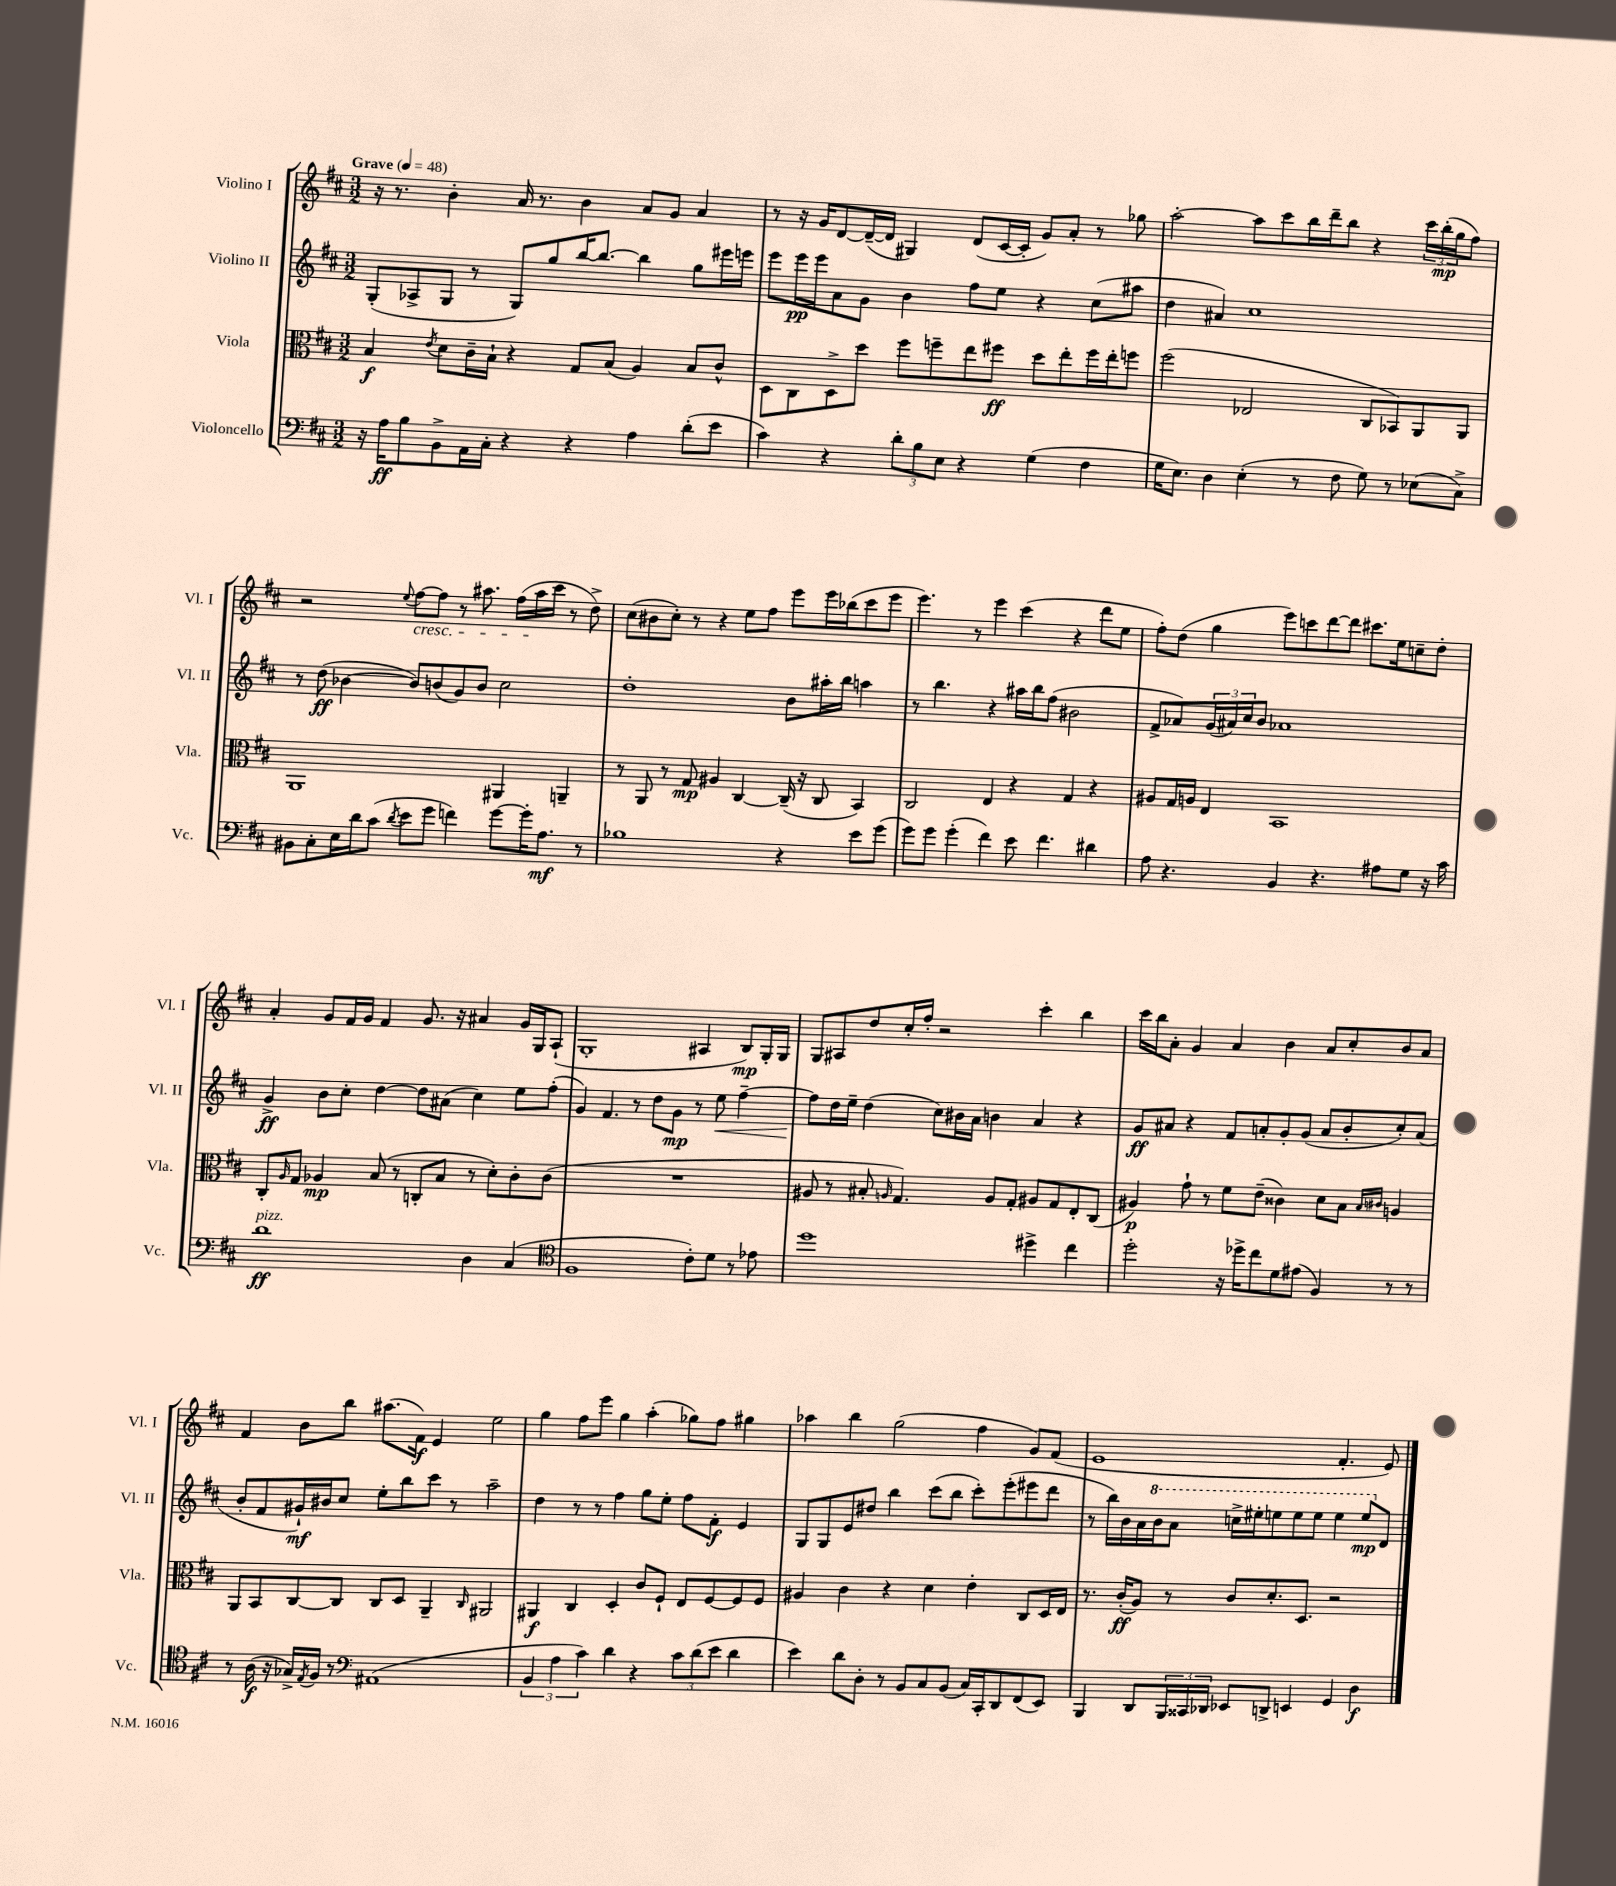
<<
\new StaffGroup <<
\new Staff = "s0" \with { instrumentName = "Violino I" shortInstrumentName = "Vl. I" } {
    \clef treble \key d \major \numericTimeSignature \time 3/2 \tempo "Grave" 4 = 48
    r16 r8. b'4-. a'16 r8. b'4 a'8 g'8 a'4 |
    r8 r16 g'16 d'8~ d'16~--( d'16 gis4) d'8( cis'16~ cis'16-. g'8) a'8-. r8 ges''8 |
    a''2~-. a''8 cis'''8 b''16 d'''16-- b''8 r4 \tuplet 3/2 { cis'''16 b''16-.\mp( g''16 } fis''8) |
    r2 \appoggiatura { e''8 } fis''8~\cresc fis''8 r8 ais''8. fis''16( ais''16\! cis'''16 r8 d''8->) |
    cis''8( bis'8 cis''8-.) r8 r4 e''8 fis''8 e'''8 e'''16 bes''16( cis'''8 e'''8 |
    e'''4.) r8 e'''4 cis'''4( r4 d'''8 e''8 |
    fis''8-.) d''8( g''4 e'''8) c'''8 d'''8~ d'''8 cis'''8. e''16 c''8-- d''8-. |
    a'4-. g'8 fis'16 g'16 fis'4 g'8. r16 ais'4 g'16 g16 a8-!( |
    g1-. ais4 b8\mp) g16-. g16 |
    g8 ais8 d''8 cis''16-. fis''16-. r2 cis'''4-. b''4 |
    cis'''16 b''16 a'8-. g'4 a'4 b'4 a'8 cis''8-. b'8 a'8 |
    fis'4 b'8 b''8 ais''8.( fis'16\f) e'4 e''2 |
    g''4 fis''8 e'''8 g''4 a''4-.( ges''8) fis''8 gis''4 |
    aes''4 b''4 g''2( fis''4 g'8) fis'8( |
    e'1 fis'4.-. e'8) \bar "|." |
}
\new Staff = "s1" \with { instrumentName = "Violino II" shortInstrumentName = "Vl. II" } {
    \clef treble \key d \major \numericTimeSignature \time 3/2
    g8-.( aes8-> g8 r8 g8) g''8 b''16~ b''8.~ b''4 g''8 eis'''16 e'''16 |
    e'''8 e'''16\pp e'''16 a'8 g'8 b'4 fis''8 e''8 r4 cis''8( ais''8 |
    d''4 ais'4) cis''1 |
    r8 d''8\ff( bes'4~ bes'8) b'8( g'8) b'8 cis''2 |
    d''1-. b'8 ais''16-. b''16 a''4 |
    r8 b''4. r4 ais''16 b''16 fis''8( bis'2 |
    fis'8-> aes'8) \tuplet 3/2 { g'16( ais'16) cis''16 } b'8 aes'1 |
    g'4->\ff b'8 cis''8-. d''4~ d''8 ais'8( cis''4) e''8 fis''8-.( |
    g'4) fis'4. r8 d''8 g'8\mp r8 e''8\< fis''4~-- |
    fis''8\! d''16 e''16-- d''4( cis''8) bis'16 a'16 b'4 a'4 r4 |
    g'8\ff ais'8 r4 fis'8 a'8-. g'8-. g'8( a'8 b'8-. cis''8-.) a'8( |
    b'8-. fis'8 gis'16-!\mf) bis'16 cis''8 e''8-. b''8 cis'''8 r8 a''2-- |
    d''4 r8 r8 fis''4 g''8 e''8-. fis''8 fis'8-.\f e'4 |
    g8 g8 e'8 dis''8 b''4 cis'''8( b''8 cis'''8-.) e'''8-.( eis'''8 d'''8 |
    r8 b''16) b'16 a'16 \ottava #1 b''16 a''8 c'''16-> eis'''16-. e'''8 e'''8 e'''8 e'''4 e'''8\mp \ottava #0 d'8 \bar "|." |
}
\new Staff = "s2" \with { instrumentName = "Viola" shortInstrumentName = "Vla." } {
    \clef alto \key d \major \numericTimeSignature \time 3/2
    b4\f \acciaccatura { e'8 } d'8 cis'16-- b16-! r4 g8 b8( a4) b8 cis'8-^ |
    d8 cis8 d8-> d''8 fis''8 f''8-- e''8 fis''8\ff d''8 e''8-. fis''16 e''16-. f''8 |
    fis''2( ees2 cis8 bes,8) a,8 a,8 |
    a,1 ais,4 a,4-- |
    r8 a,8 r8 g8\mp ais4 cis4~ cis16--( r16 cis8 b,4) |
    cis2 e4 r4 g4 r4 |
    ais8 g16 a16 e4 b,1 |
    cis8-. \grace { a16 } g8 aes4\mp b8( r8 c8-. b8 r8 d'8-.) cis'8-. cis'8( |
    R1. |
    ais8 r8 bis8-. \grace { a16 } g4.) a8 g8-. ais8 g8 e8-. cis8( |
    ais4\p) g'8-! r8 fis'8 e'8--( cisis'4) d'8 b8 \grace { b16 cis'16 } a4 |
    a,8 b,8 cis8~ cis8 cis8 d8 a,4-- \grace { cis16 } ais,2 |
    ais,4\f cis4 d4-. cis'8 fis8-! e8 fis8~ fis8 fis8 |
    ais4 cis'4 r4 d'4 e'4-. cis8 d16 e16 |
    r8. cis'16-.\ff( a8) r8 cis'8 d'8.-. d8. r2 \bar "|." |
}
\new Staff = "s3" \with { instrumentName = "Violoncello" shortInstrumentName = "Vc." } {
    \clef bass \key d \major \numericTimeSignature \time 3/2
    r16 a16\ff b8 b,8-> a,16 cis16-. r4 r4 a4 d'8-.( e'8 |
    cis'4) r4 \tuplet 3/2 { d'8-. b8 e8 } r4 g4( fis4 |
    g16 e8.) d4 e4-.( r8 fis8 g8) r8 ees8( cis8->) |
    bis,8 cis8-. e16 d'16 cis'8( \acciaccatura { d'8 } e'8 g'8 f'4) g'8~ g'16-. a8.\mf r8 |
    bes1 r4 e'8 g'8( |
    g'8) g'8 g'4-.( fis'4) e'8 fis'4. dis'4 |
    a8 r4. b,4 r4. ais8 g8 r16 cis'16 |
    d'1\ff^\markup { \italic "pizz." } d4 cis4( |
    \clef tenor fis1 cis'8-.) d'8 r8 ees'8 |
    d''1 dis''4-> cis''4 |
    d''2-. r16 des''16-> cis''8 d'8 eis'8( fis4) r8 r8 |
    r8 a16\f( r16 ges16->) \acciaccatura { e8 } fis16 r8 \clef bass ais,1( |
    \tuplet 3/2 { b,4 a4 cis'4) } d'4 r4 \tuplet 3/2 { cis'8 d'8( e'8 } d'4 |
    e'4) d'8 d8-. r8 b,8 cis8 b,8( cis16) cis,16-. d,8 fis,8( e,8) |
    b,,4 d,8 \tuplet 3/2 { b,,16 cisis,16 des,16 } ees,8 d,8-> e,4 g,4 d4\f \bar "|." |
}
>>
>>
\layout { \context { \Score \remove "Bar_number_engraver" } }
